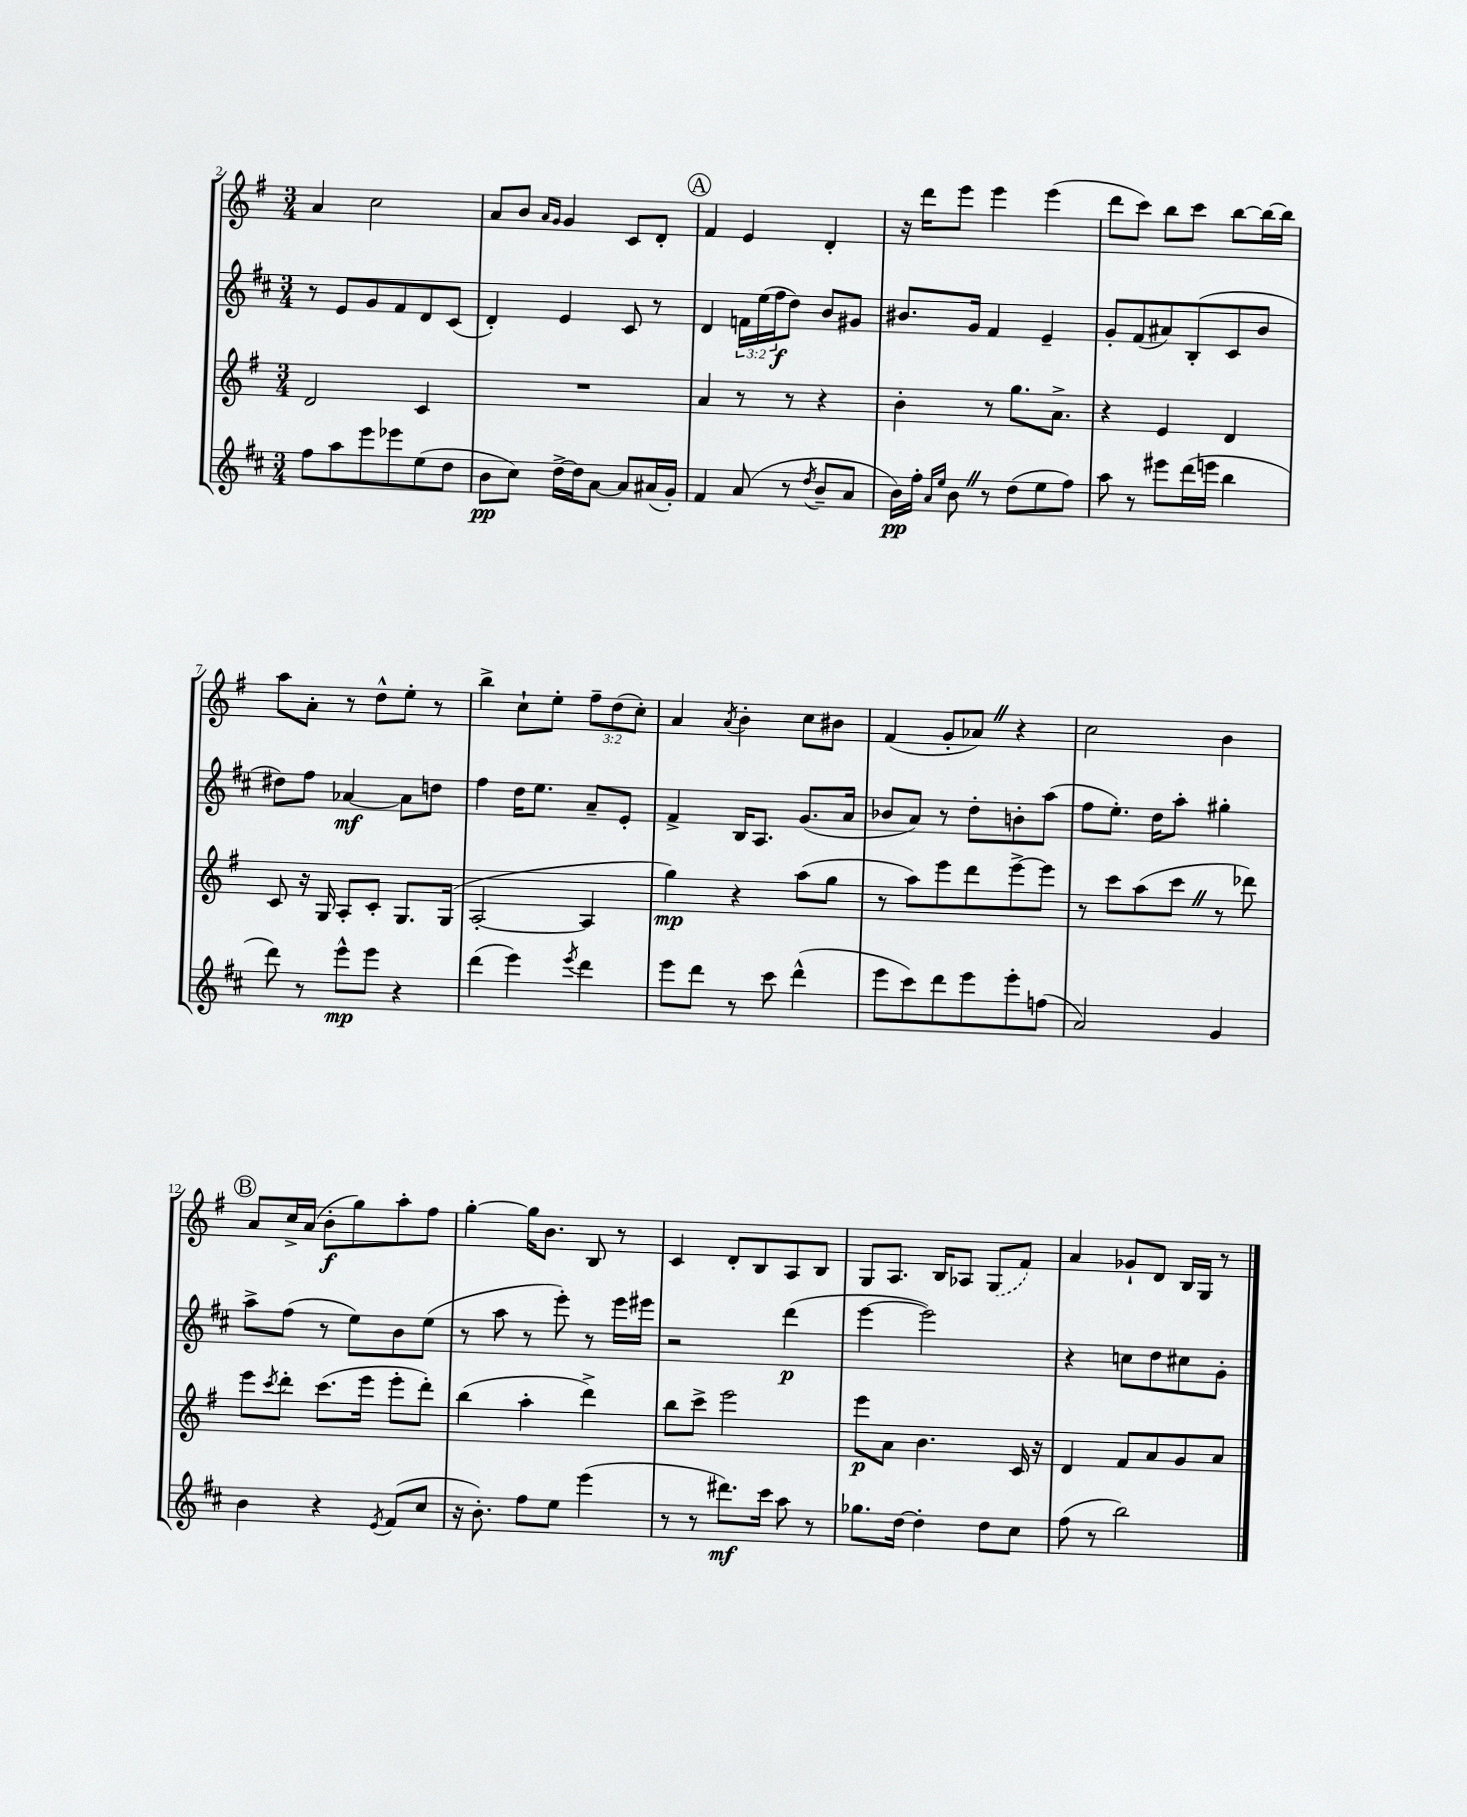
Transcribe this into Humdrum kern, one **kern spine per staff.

**kern	**dynam	**kern	**dynam	**kern	**dynam	**kern	**dynam
*part4	*part4	*part3	*part3	*part2	*part2	*part1	*part1
*staff4	*staff4	*staff3	*staff3	*staff2	*staff2	*staff1	*staff1
*clefG2	*	*clefG2	*	*clefG2	*	*clefG2	*
*k[f#c#]	*	*k[f#]	*	*k[f#c#]	*	*k[f#]	*
*M3/4	*	*M3/4	*	*M3/4	*	*M3/4	*
=2	=2	=2	=2	=2	=2	=2	=2
8ff#\L	.	2d/	.	8r	.	4a/	.
8aa\	.	.	.	8e/L	.	.	.
8eee\	.	.	.	8g/	.	2cc\	.
8eee-X\	.	.	.	8f#/	.	.	.
(8ee\	.	4c/	.	8d/	.	.	.
8dd\J	.	.	.	(8c#/J	.	.	.
=3	=3	=3	=3	=3	=3	=3	=3
8b\L	pp	2.r	.	4d'/)	.	8a/L	.
8cc#\J)	.	.	.	.	.	8b/J	.
.	.	.	.	.	.	16qqa/LL	.
.	.	.	.	.	.	16qqg/JJ	.
[16dd^\LL	.	.	.	4e/	.	4g/	.
16dd\J]	.	.	.	.	.	.	.
[8a\J	.	.	.	.	.	.	.
8a/L]	.	.	.	8c#/	.	8c/L	.
(16a#X/L	.	.	.	8r	.	8d'/J	.
16g'/JJ)	.	.	.	.	.	.	.
!!LO:REH:place=s1:t=A
=4	=4	=4	=4	=4	=4	=4	=4
4f#/	.	4a/	.	4d/	.	4f#/	.
(8a/	.	8r	.	24fn\LL	.	4e/	.
.	.	.	.	(24ee\	.	.	.
.	.	.	.	24ff#\J	f	.	.
8r	.	8r	.	8dd\J)	.	.	.
8qdd/	.	.	.	.	.	.	.
8b~/L	.	4r	.	8b/L	.	4d'/	.
8a/J	.	.	.	8g#X/J	.	.	.
=5	=5	=5	=5	=5	=5	=5	=5
16b\LL)	pp	4b'\	.	8.b#X/L	.	16r	.
16ff#'\JJ	.	.	.	.	.	16ddd\KL	.
16qqa/LL	.	.	.	.	.	.	.
16qqee/JJ	.	.	.	.	.	.	.
8bZ\	.	.	.	.	.	8eee\J	.
.	.	.	.	16g/Jk	.	.	.
8r	.	8r	.	4f#/	.	4eee\	.
(8dd\L	.	8.gg\L	.	.	.	.	.
8ee\	.	.	.	4e~/	.	(4eee\	.
.	.	8.a^\J	.	.	.	.	.
8ff#\J)	.	.	.	.	.	.	.
=6	=6	=6	=6	=6	=6	=6	=6
8aa\	.	4r	.	8g'/L	.	8ddd\L	.
8r	.	.	.	(8f#/	.	8ccc\J)	.
8eee#X\L	.	4e/	.	8a#X/)	.	8bb\L	.
(16ddd\L	.	.	.	(8B'/	.	8ccc\J	.
16eeen\JJ	.	.	.	.	.	.	.
4bb\	.	4d/	.	8c#/	.	[8bb\L	.
.	.	.	.	8b/J	.	16bb\L_	.
.	.	.	.	.	.	16bb\JJ]	.
!!LO:LB:g=z
=7	=7	=7	=7	=7	=7	=7	=7
8ddd\)	.	8c/	.	8dd#X\L)	.	8aa\L	.
8r	.	16r	.	8ff#\J	.	8a'\J	.
.	.	16G/	.	.	.	.	.
8eee^^\L	mp	8A'/L	.	[4a-X/	mf	8r	.
8eee\J	.	8c'/J	.	.	.	8dd^^\L	.
4r	.	8.G/L	.	8a-\L]	.	8ee'\J	.
.	.	.	.	8ddn\J	.	8r	.
.	.	(16G/Jk	.	.	.	.	.
=8	=8	=8	=8	=8	=8	=8	=8
(4ddd\	.	[2A'/	.	4ff#\	.	4bb^\	.
4eee\)	.	.	.	16dd\KL	.	8cc`\L	.
.	.	.	.	8.ee\J	.	.	.
.	.	.	.	.	.	8ee'\J	.
8qeee/	.	.	.	.	.	.	.
4ddd\	.	4A/]	.	8a~/L	.	12ff#~\L	.
.	.	.	.	.	.	(12dd\	.
.	.	.	.	8e'/J	.	.	.
.	.	.	.	.	.	12cc'\J)	.
=9	=9	=9	=9	=9	=9	=9	=9
8eee\L	.	4gg\)	mp	4f#^/	.	4a/	.
8ddd\J	.	.	.	.	.	.	.
.	.	.	.	.	.	8qa/	.
8r	.	4r	.	16B/KL	.	4b'\	.
.	.	.	.	8.A/J	.	.	.
8ccc#\	.	.	.	.	.	.	.
(4ddd^^\	.	(8aa\L	.	(8.g/L	.	8cc\L	.
.	.	8gg\J	.	.	.	8b#X\J	.
.	.	.	.	16a/Jk	.	.	.
=10	=10	=10	=10	=10	=10	=10	=10
8eee\L	.	8r	.	8b-X/L	.	(4f#/	.
8ccc#\)	.	8aa\L)	.	8a/J)	.	.	.
8ddd\	.	8eee\	.	8r	.	8g'/L	.
8eee\	.	8ddd\	.	8dd'\L	.	8a-XZ/J)	.
8eee'\	.	[8eee^\	.	8bn'\	.	4r	.
(8ffn\J	.	8eee\J]	.	(8aa\J	.	.	.
=11	=11	=11	=11	=11	=11	=11	=11
2a/)	.	8r	.	8ff#\L	.	2cc\	.
.	.	8ccc\L	.	8.ee'\J)	.	.	.
.	.	(8aa\	.	.	.	.	.
.	.	.	.	16dd\KL	.	.	.
.	.	8cccZ\J	.	8aa'\J	.	.	.
4g/	.	8r	.	4gg#X'\	.	4b\	.
.	.	8ddd-X\)	.	.	.	.	.
!!LO:LB:g=z
!!LO:REH:place=s1:t=B
=12	=12	=12	=12	=12	=12	=12	=12
4b\	.	8eee\L	.	8aa^\L	.	8a/L	.
.	.	8qccc/	.	.	.	.	.
.	.	8ddd'\J	.	(8ff#\J	.	16cc^/L	.
.	.	.	.	.	.	(16a/JJ	.
4r	.	(8.ccc\L	.	8r	.	8b'\L	f
.	.	.	.	8ee\L)	.	8gg\)	.
.	.	16eee\Jk	.	.	.	.	.
8qe/	.	.	.	.	.	.	.
(8f#/L	.	8eee'\L	.	8b\	.	8aa'\	.
8cc#/J	.	8ddd'\J)	.	(8ee\J	.	8ff#\J	.
=13	=13	=13	=13	=13	=13	=13	=13
16r	.	(4bb\	.	8r	.	[4gg'\	.
8.b'\)	.	.	.	.	.	.	.
.	.	.	.	8aa\	.	.	.
8ff#\L	.	4aa'\	.	8r	.	16gg\KL]	.
.	.	.	.	.	.	8.b\J	.
8ee\J	.	.	.	8eee'\)	.	.	.
(4eee\	.	4ddd^\)	.	8r	.	8B/	.
.	.	.	.	16eee\LL	.	8r	.
.	.	.	.	16eee#X\JJ	.	.	.
=14	=14	=14	=14	=14	=14	=14	=14
8r	.	8bb\L	.	2r	.	4c/	.
8r	.	8ccc^\J	.	.	.	.	.
8.ddd#X\L)	mf	2eee\	.	.	.	8d'/L	.
.	.	.	.	.	.	8B/	.
16ccc#\Jk	.	.	.	.	.	.	.
8aa\	.	.	.	(4ddd\	p	8A/	.
8r	.	.	.	.	.	8B/J	.
=15	=15	=15	=15	=15	=15	=15	=15
8.gg-X\L	.	8eee\L	p	[4eee\	.	8G/L	.
.	.	8a\J	.	.	.	8.A/J	.
[16dd\Jk	.	.	.	.	.	.	.
4dd'\]	.	4.b\	.	2eee\])	.	.	.
.	.	.	.	.	.	16B/KL	.
.	.	.	.	.	.	8A-X/J	.
8dd\L	.	.	.	.	.	(8G/L	.
8cc#\J	.	16c/	.	.	.	8f#/J)	.
.	.	16r	.	.	.	.	.
=16	=16	=16	=16	=16	=16	=16	=16
(8ff#\	.	4d/	.	4r	.	4a/	.
8r	.	.	.	.	.	.	.
2bb\)	.	8f#/L	.	8ccn\L	.	8g-X`/L	.
.	.	8a/	.	8dd\	.	8d/J	.
.	.	8g/	.	8cc#X\	.	16B/LL	.
.	.	.	.	.	.	16G/JJ	.
.	.	8a/J	.	8g'\J	.	8r	.
==	==	==	==	==	==	==	==
*-	*-	*-	*-	*-	*-	*-	*-
